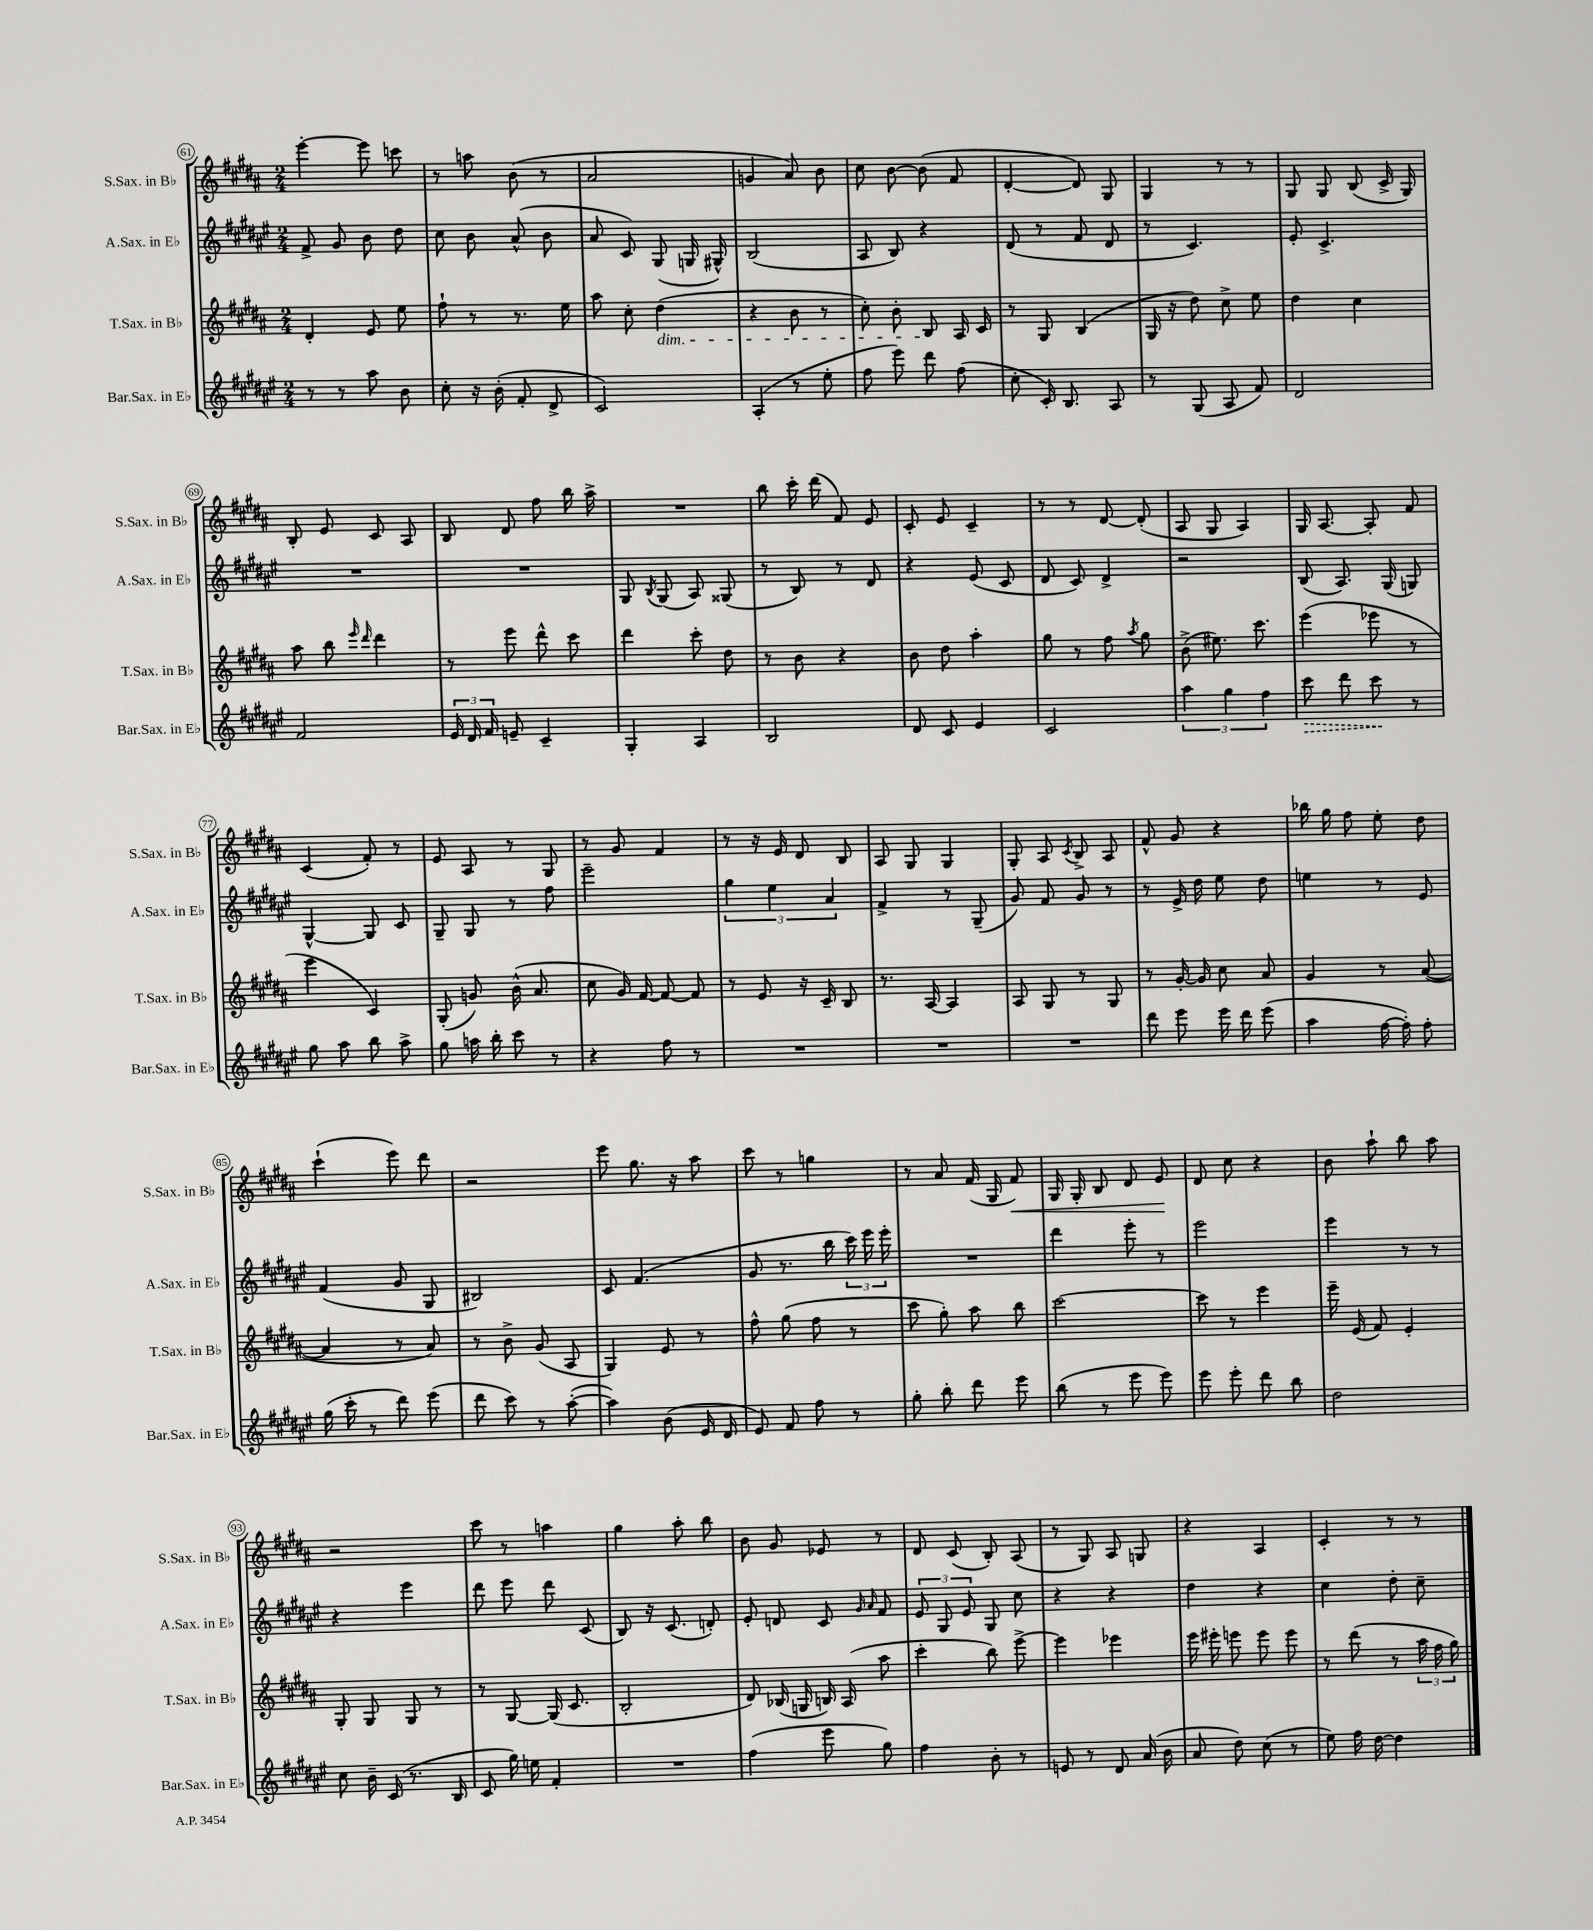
<<
\new StaffGroup <<
\new Staff = "s0" \with { instrumentName = "S.Sax. in Bb" shortInstrumentName = "S.Sax. in Bb" } {
    \clef treble \key b \major \numericTimeSignature \time 2/4
    \autoBeamOff e'''4~-. e'''8 c'''8 |
    r8 a''8 b'8( r8 |
    ais'2 |
    g'4 ais'8) b'8 |
    cis''8 b'8~ b'8( fis'8 |
    dis'4~-. dis'8) gis8 |
    gis4 r8 r8 |
    gis8 gis8 b8( cis'16-> gis16) |
    b8-. e'8 cis'8 ais8 |
    b8 dis'8 fis''8 b''16 ais''16-> |
    R2 |
    b''8 cis'''16-. dis'''16( fis'8) e'8 |
    cis'8-. e'8 cis'4-- |
    r8 r8 dis'8~ dis'8-.( |
    ais8 gis8 ais4) |
    gis16 ais8.~ ais8-. fis'8 |
    cis'4( fis'8-.) r8 |
    e'8 ais8 r8 gis8 |
    r8 gis'8 fis'4 |
    r8 r16 e'16 dis'8 b8 |
    ais8 gis8 gis4 |
    gis8-. ais8 \acciaccatura { cis'8 } b8-> ais8 |
    fis'8-^ gis'8 r4 |
    bes''16 gis''16 fis''8 e''8-. dis''8 |
    cis'''4-!( e'''8) dis'''8 |
    r2 |
    e'''8 gis''8. r16 ais''8 |
    cis'''8 r8 g''4 |
    r8 ais'8 fis'16( gis16 fis'8\<) |
    gis16 gis16-. b8 dis'8 e'8\! |
    dis'8 cis''8 r4 |
    b'8 ais''8-! b''8 ais''8 |
    r2 |
    cis'''8 r8 a''4 |
    gis''4 ais''8-. b''8 |
    b'8 gis'8 ees'8 r8 |
    dis'8 cis'8( b8-.) ais8( |
    r8 gis8) ais8 g8 |
    r4 ais4 |
    cis'4-. r8 r8 \bar "|." |
}
\new Staff = "s1" \with { instrumentName = "A.Sax. in Eb" shortInstrumentName = "A.Sax. in Eb" } {
    \clef treble \key fis \major \numericTimeSignature \time 2/4
    \autoBeamOff fis'8-> gis'8 b'8 dis''8 |
    cis''8 b'8 ais'8-^( b'8 |
    ais'8 cis'8) gis8( g16 gis16-^) |
    b2( |
    ais8 b8) r4 |
    dis'8( r8 fis'8 dis'8 |
    r8 cis'4.) |
    eis'8-. cis'4.-> |
    R2 |
    R2 |
    gis8 \acciaccatura { b8 } gis8( ais8) gisis8( |
    r8 b8) r8 dis'8 |
    r4 eis'8( cis'8 |
    dis'8 cis'8) dis'4-> |
    r2 |
    b8( ais8.) gis16( g8) |
    gis4~-^ gis8 cis'8 |
    gis8-- gis8 r8 fis''8 |
    eis'''2-- |
    \tuplet 3/2 { gis''4 eis''4 ais'4 } |
    fis'4-> r8 gis8--( |
    gis'8) fis'8 gis'8 r8 |
    r8 eis'16-> dis''16 eis''8 dis''8 |
    e''4 r8 eis'8 |
    fis'4( gis'8 gis8 |
    bis2) |
    cis'8 fis'4.( |
    gis'8 r8. b''16 \tuplet 3/2 { cis'''16) eis'''16 eis'''16-. } |
    R2 |
    dis'''4 eis'''8-. r8 |
    eis'''2 |
    eis'''4 r8 r8 |
    r4 eis'''4 |
    dis'''8 eis'''8 dis'''8 cis'8( |
    b8) r16 cis'8.( d'8-.) |
    eis'8-. d'8 cis'8 \grace { gis'16 ais'16 } fis'8 |
    \tuplet 3/2 { eis'8 gis8 eis'8 } gis8 cis''8 |
    r4 r4 |
    dis''4 r4 |
    cis''4 dis''8-. cis''8-- \bar "|." |
}
\new Staff = "s2" \with { instrumentName = "T.Sax. in Bb" shortInstrumentName = "T.Sax. in Bb" } {
    \clef treble \key b \major \numericTimeSignature \time 2/4
    \autoBeamOff dis'4-. e'8 e''8 |
    fis''8-! r8 r8. e''16 |
    ais''8 cis''8-. dis''4\dim( |
    r4 b'8 r8 |
    cis''8-.) b'8-. b8\! ais16 cis'16 |
    r8 gis8 b4( |
    gis16 r16 dis''8) cis''8-> e''8 |
    dis''4 cis''4 |
    ais''8 b''8 \grace { e'''16 dis'''16 } dis'''4 |
    r8 e'''8 dis'''8-^ cis'''8 |
    dis'''4 cis'''8-. dis''8 |
    r8 b'8 r4 |
    b'8 dis''8 ais''4-. |
    gis''8 r8 fis''8 \acciaccatura { ais''8 } gis''8 |
    b'8->( eis''8.) cis'''8. |
    e'''4( ees'''8 r8 |
    e'''4 cis'4) |
    gis8-.( g'8) b'16-^( ais'8. |
    cis''8 gis'16) fis'16~ fis'8~ fis'8 |
    r8 e'8 r16 cis'16-- b8 |
    r8. ais16~ ais4 |
    ais8 gis8 r8 gis8 |
    r8 gis'16~-. gis'16 cis''8 ais'8 |
    gis'4 r8 ais'8~( |
    ais'4 r8 ais'8) |
    r8 b'8-> gis'8( ais8 |
    gis4) e'8 r8 |
    fis''8-^ gis''8( fis''8 r8 |
    cis'''8 gis''8-.) ais''8 b''8 |
    cis'''2~ |
    cis'''8 r8 e'''4 |
    e'''16-- e'16( fis'8) e'4-. |
    gis8-. gis8 gis8 r8 |
    r8 gis8~ gis16( cis'8. |
    b2-. |
    dis'8) bes16( g16 b16) ais16( ais''8 |
    cis'''4-. b''8) e'''8~-> |
    e'''4 ees'''4 |
    e'''16 eis'''16-. e'''8 e'''8 e'''8 |
    r8 dis'''8( r8 \tuplet 3/2 { ais''16 fis''16 gis''16) } \bar "|." |
}
\new Staff = "s3" \with { instrumentName = "Bar.Sax. in Eb" shortInstrumentName = "Bar.Sax. in Eb" } {
    \clef treble \key fis \major \numericTimeSignature \time 2/4
    \autoBeamOff r8 r8 ais''8 b'8 |
    cis''8-. r16 b'16-.( fis'8-. dis'8-> |
    cis'2) |
    ais4-.( r8 eis''8-. |
    fis''8 eis'''8) dis'''8 fis''8( |
    cis''8-. cis'16-.) b8. ais8 |
    r8 gis8( ais8 fis'8) |
    dis'2 |
    fis'2 |
    \tuplet 3/2 { eis'16 dis'16 fis'16 } e'8-- cis'4-- |
    gis4-. ais4 |
    b2 |
    dis'8 cis'8 eis'4 |
    cis'2 |
    \tuplet 3/2 { ais''4 gis''4 fis''4 } |
    \once \override Hairpin.style = #'dashed-line cis'''8\> dis'''8 cis'''8\! r8 |
    gis''8 ais''8 b''8 ais''8-> |
    gis''8 a''16 b''16-. cis'''8 r8 |
    r4 fis''8 r8 |
    R2 |
    R2 |
    R2 |
    dis'''8 eis'''8 eis'''16 dis'''16 eis'''8( |
    ais''4 fis''16~ fis''16-.) fis''8-. |
    gis''16( cis'''16-. r8 dis'''8) eis'''8( |
    dis'''8 cis'''8) r8 ais''8~-.( |
    ais''4) b'8( eis'16 dis'16 |
    eis'8) fis'8 fis''8 r8 |
    gis''8-. b''8-. dis'''8 eis'''8 |
    b''8( r8 eis'''8 eis'''8) |
    eis'''8 eis'''8-. dis'''8 b''8 |
    dis''2 |
    cis''8 b'16-- cis'16( r8. b16 |
    cis'8 gis''16) e''16 fis'4-. |
    R2 |
    fis''4( eis'''8 gis''8) |
    fis''4 b'8-. r8 |
    e'8 r8 dis'8 ais'16( b'16 |
    ais'8 dis''8) cis''8( r8 |
    eis''8) fis''16 dis''16~ dis''4 \bar "|." |
}
>>
>>
\layout { \context { \Score currentBarNumber = #61 \override BarNumber.stencil = #(make-stencil-circler 0.1 0.3 ly:text-interface::print) } }
